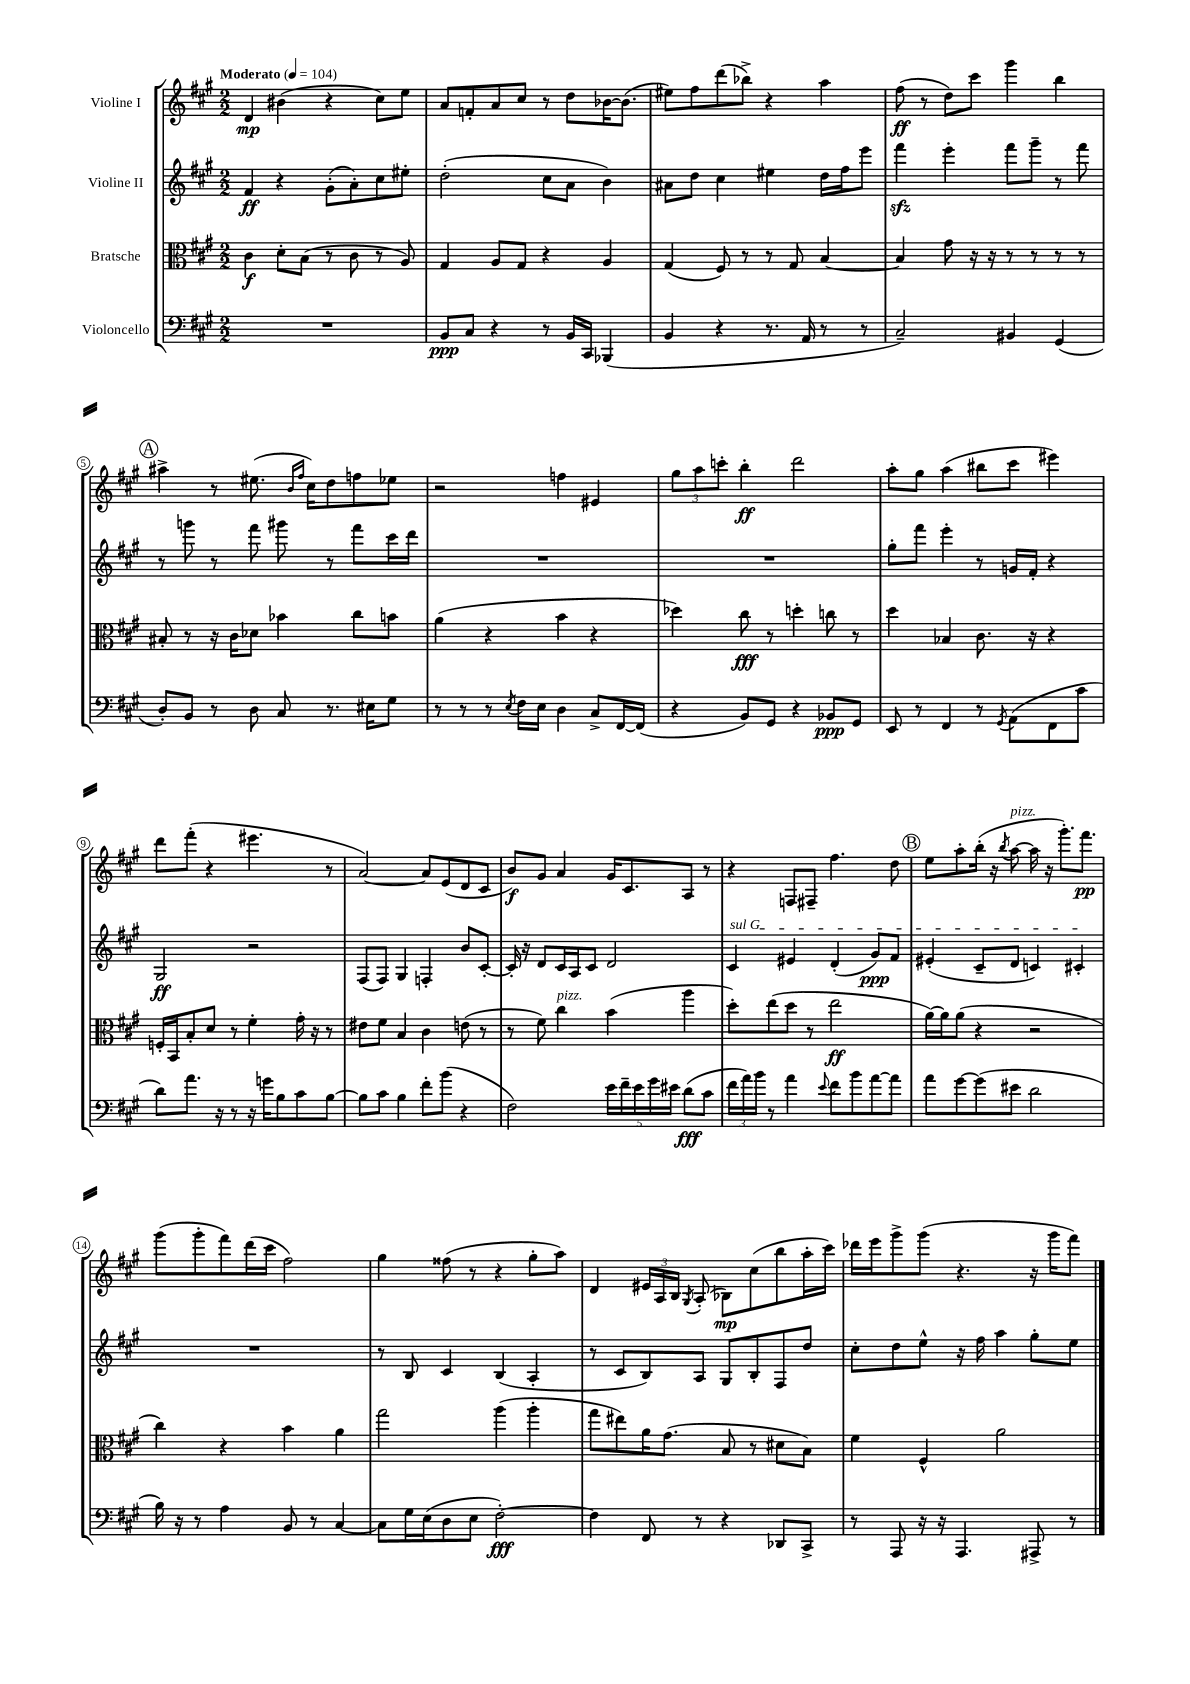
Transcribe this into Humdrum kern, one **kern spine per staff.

**kern	**dynam	**kern	**dynam	**kern	**dynam	**kern	**dynam
*part4	*part4	*part3	*part3	*part2	*part2	*part1	*part1
*staff4	*staff4	*staff3	*staff3	*staff2	*staff2	*staff1	*staff1
*I"Violoncello	*	*I"Bratsche	*	*I"Violine II	*	*I"Violine I	*
*clefF4	*	*clefC3	*	*clefG2	*	*clefG2	*
*k[f#c#g#]	*	*k[f#c#g#]	*	*k[f#c#g#]	*	*k[f#c#g#]	*
*M2/2	*	*M2/2	*	*M2/2	*	*M2/2	*
*MM104	*	*MM104	*	*MM104	*	*MM104	*
=1	=1	=1	=1	=1	=1	=1	=1
!	!	!	!	!	!	!LO:TX:a:B:t=Moderato	!
1r	.	4c#\	f	4f#/	ff	4d/	mp
.	.	8d'\L	.	4r	.	(4b#X\	.
.	.	(8B\J	.	.	.	.	.
.	.	8r	.	(8g#'\L	.	4r	.
.	.	8c#\	.	8a'\)	.	.	.
.	.	8r	.	8cc#\	.	8cc#\L)	.
.	.	8A/)	.	8ee#X'\J	.	8ee\J	.
=2	=2	=2	=2	=2	=2	=2	=2
8BB/L	ppp	4G#/	.	(2dd'\	.	8a/L	.
8C#/J	.	.	.	.	.	8fn'/	.
4r	.	8A/L	.	.	.	8a/	.
.	.	8G#/J	.	.	.	8cc#/J	.
8r	.	4r	.	8cc#\L	.	8r	.
16BB/LL	.	.	.	8a\J	.	8dd\L	.
16CC#/JJ	.	.	.	.	.	.	.
(4BBB-X/	.	4A/	.	4b\)	.	[16b-X\K	.
.	.	.	.	.	.	(8.b-\J]	.
=3	=3	=3	=3	=3	=3	=3	=3
4BB/	.	(4G#/	.	8a#X\L	.	8ee#X\L)	.
.	.	.	.	8dd\J	.	8ff#\	.
4r	.	8F#/)	.	4cc#\	.	(8ddd\	.
.	.	8r	.	.	.	8bb-X^\J)	.
8.r	.	8r	.	4ee#X\	.	4r	.
.	.	8G#/	.	.	.	.	.
16AA/	.	.	.	.	.	.	.
8r	.	[4B/	.	16dd\LL	.	4aa\	.
.	.	.	.	16ff#\J	.	.	.
8r	.	.	.	8eee\J	.	.	.
=4	=4	=4	=4	=4	=4	=4	=4
2C#~/)	.	4B/]	.	4fff#zz\	.	(8ff#\	ff
.	.	.	.	.	.	8r	.
.	.	8g#\	.	4eee'\	.	8dd\L)	.
.	.	16r	.	.	.	8ccc#\J	.
.	.	16r	.	.	.	.	.
4BB#X/	.	8r	.	8fff#\L	.	4ggg#\	.
.	.	8r	.	8ggg#~\J	.	.	.
(4GG#/	.	8r	.	8r	.	4bb\	.
.	.	8r	.	8fff#\	.	.	.
!!LO:LB:g=z
!!LO:REH:place=s1:t=A
=5	=5	=5	=5	=5	=5	=5	=5
8D'/L)	.	8B#X'/	.	8r	.	4aa#X^\	.
8BB/J	.	8r	.	8gggn\	.	.	.
8r	.	16r	.	8r	.	8r	.
.	.	16c#\KL	.	.	.	.	.
8D\	.	8d-X\J	.	8fff#\	.	(8.ee#X\	.
8C#/	.	4b-X\	.	8ggg#X\	.	.	.
.	.	.	.	.	.	16qqb/LL	.
.	.	.	.	.	.	16qqff#/JJ	.
.	.	.	.	.	.	16cc#\KL)	.
8.r	.	.	.	8r	.	8dd\	.
.	.	8cc#\L	.	8fff#\L	.	8ffn\	.
16E#X\KL	.	.	.	.	.	.	.
8G#\J	.	8bn\J	.	16ccc#\L	.	8ee-X\J	.
.	.	.	.	16ddd\JJ	.	.	.
=6	=6	=6	=6	=6	=6	=6	=6
8r	.	(4a\	.	1r	.	2r	.
8r	.	.	.	.	.	.	.
8r	.	4r	.	.	.	.	.
8qE/	.	.	.	.	.	.	.
16F#\LL	.	.	.	.	.	.	.
16E\JJ	.	.	.	.	.	.	.
4D\	.	4b\	.	.	.	4ffn\	.
8C#^/L	.	4r	.	.	.	4e#X/	.
[16FF#/L	.	.	.	.	.	.	.
(16FF#/JJ]	.	.	.	.	.	.	.
=7	=7	=7	=7	=7	=7	=7	=7
4r	.	4dd-X\)	.	1r	.	12gg#\L	.
.	.	.	.	.	.	12aa\	.
.	.	.	.	.	.	12cccn'\J	.
8BB/L)	.	8cc#\	fff	.	.	4bb'\	ff
8GG#/J	.	8r	.	.	.	.	.
4r	.	4ddn'\	.	.	.	2ddd\	.
8BB-X/L	ppp	8ccn\	.	.	.	.	.
8GG#/J	.	8r	.	.	.	.	.
=8	=8	=8	=8	=8	=8	=8	=8
8EE/	.	4dd\	.	8gg#'\L	.	8aa'\L	.
8r	.	.	.	8fff#\J	.	8gg#\J	.
4FF#/	.	4B-X/	.	4eee'\	.	(4aa\	.
8r	.	8.c#\	.	8r	.	8bb#X\L	.
8qGG#/	.	.	.	.	.	.	.
(8AA\L	.	.	.	16gn/LL	.	8ccc#\J	.
.	.	16r	.	16f#'/JJ	.	.	.
8FF#\	.	4r	.	4r	.	4eee#X\)	.
8c#\J	.	.	.	.	.	.	.
!!LO:LB:g=z
=9	=9	=9	=9	=9	=9	=9	=9
8d\L)	.	16Fn'/LL	.	2G#/	ff	8ddd\L	.
.	.	16BB/J	.	.	.	.	.
8.a\J	.	8B'/	.	.	.	(8fff#'\J	.
.	.	8d/J	.	.	.	4r	.
16r	.	.	.	.	.	.	.
8r	.	8r	.	.	.	.	.
16r	.	4f#'\	.	2r	.	4.eee#X\	.
16gn\KL	.	.	.	.	.	.	.
8B\	.	.	.	.	.	.	.
8c#\	.	16g#'\	.	.	.	.	.
.	.	16r	.	.	.	.	.
[8B\J	.	8r	.	.	.	8r	.
=10	=10	=10	=10	=10	=10	=10	=10
8B\L]	.	8e#X\L	.	(8F#/L	.	[2a/)	.
8c#\J	.	8f#\J	.	8F#/J)	.	.	.
4B\	.	4B/	.	4G#/	.	.	.
8f#'\L	.	4c#\	.	4Fn'/	.	8a/L]	.
(8b\J	.	.	.	.	.	(8e/	.
4r	.	(8en\	.	8b/L	.	8d/	.
.	.	8r	.	[8c#'/J	.	8c#/J	.
=11	=11	=11	=11	=11	=11	=11	=11
2F#\)	.	8r	.	16c#'/]	.	8b/L)	f
.	.	.	.	16r	.	.	.
.	.	8f#\)	.	8d/L	.	8g#/J	.
!	!	!LO:TX:a:i:t=pizz.	!	!	!	!	!
.	.	4cc#\	.	16c#/L	.	4a/	.
.	.	.	.	16A/J	.	.	.
.	.	.	.	8c#/J	.	.	.
20e\LL	.	(4b\	.	2d/	.	16g#/KL	.
20f#~\	.	.	.	.	.	.	.
.	.	.	.	.	.	8.c#/	.
20e\	.	.	.	.	.	.	.
20g#\	.	.	.	.	.	.	.
20e#X\JJ	.	.	.	.	.	.	.
(8d\L	fff	4aa\	.	.	.	8A/J	.
8c#\J	.	.	.	.	.	8r	.
=12	=12	=12	=12	=12	=12	=12	=12
!	!	!	!	!LO:TX:a:i:t=sul G	!	!	!
24f#\LL	.	8dd'\L)	.	4c#/	.	4r	.
24a\)	.	.	.	.	.	.	.
24b\JJ	.	.	.	.	.	.	.
8r	.	(8ee\	.	.	.	.	.
4a\	.	8dd\J	.	4e#X/	.	8Fn/L	.
.	.	8r	.	.	.	8F#X~/J	.
8qqe/	.	.	.	.	.	.	.
8f#\L	.	2ee\	ff	(4d'/	.	4.ff#\	.
8b\	.	.	.	.	.	.	.
[8a\	.	.	.	8g#/L)	ppp	.	.
8a\J]	.	.	.	8f#/J	.	8dd\	.
!!LO:REH:place=s1:t=B
=13	=13	=13	=13	=13	=13	=13	=13
8a\L	.	[16a\LL)	.	(4e#X'/	.	8ee\L	.
.	.	16a\J]	.	.	.	.	.
[8g#\	.	(8a\J	.	.	.	8aa'\	.
(8g#\]	.	4r	.	8c#~/L	.	(16bb'\Jk	.
.	.	.	.	.	.	16r	.
.	.	.	.	.	.	8qbb/	.
!	!	!	!	!	!	!LO:TX:a:i:t=pizz.	!
8e#X\J	.	.	.	8d/J	.	[8aa\	.
2d\	.	2r	.	4cn/)	.	16aa\]	.
.	.	.	.	.	.	16r	.
.	.	.	.	.	.	8.ggg#'\L)	.
.	.	.	.	4c#X'/	.	.	.
.	.	.	.	.	.	8.fff#\J	pp
!!LO:LB:g=z
=14	=14	=14	=14	=14	=14	=14	=14
16B\)	.	4cc#\)	.	1r	.	(8ggg#\L	.
16r	.	.	.	.	.	.	.
8r	.	.	.	.	.	8ggg#'\	.
4A\	.	4r	.	.	.	8fff#\)	.
.	.	.	.	.	.	(16ddd\L	.
.	.	.	.	.	.	16ccc#\JJ	.
8BB/	.	4b\	.	.	.	2ff#\)	.
8r	.	.	.	.	.	.	.
[4C#/	.	4a\	.	.	.	.	.
=15	=15	=15	=15	=15	=15	=15	=15
8C#\L]	.	2gg#\	.	8r	.	4gg#\	.
16G#\L	.	.	.	8B/	.	.	.
(16E\J	.	.	.	.	.	.	.
8D\	.	.	.	4c#/	.	(8ff##X\	.
8E\J	.	.	.	.	.	8r	.
[2F#'\)	fff	(4aa\	.	(4B/	.	4r	.
.	.	4aa'\	.	4A'/	.	8gg#'\L	.
.	.	.	.	.	.	8aa\J)	.
=16	=16	=16	=16	=16	=16	=16	=16
4F#\]	.	8gg#\L	.	8r	.	4d/	.
.	.	8ee#X\)	.	8c#/L	.	.	.
8FF#/	.	16a\K	.	8B/)	.	24e#X/LL	.
.	.	.	.	.	.	24A/	.
.	.	(8.g#\J	.	.	.	.	.
.	.	.	.	.	.	24B/JJ	.
.	.	.	.	.	.	8qG#/	.
8r	.	.	.	8A/J	.	(8A'/	.
4r	.	8B/	.	8G#/L	.	8B-X\L)	mp
.	.	8r	.	8B'/	.	(8cc#\	.
8DD-X/L	.	8d#X\L	.	8F#/	.	8bb\	.
8CC#^/J	.	8B\J)	.	8dd/J	.	16aa'\L	.
.	.	.	.	.	.	16ccc#\JJ)	.
=17	=17	=17	=17	=17	=17	=17	=17
8r	.	4f#\	.	8cc#'\L	.	16ddd-X\LL	.
.	.	.	.	.	.	16eee\J	.
8AAA/	.	.	.	8dd\	.	8ggg#^\	.
16r	.	4F#^^/	.	8ee^^\J	.	(8ggg#\J	.
16r	.	.	.	.	.	.	.
4.AAA/	.	.	.	16r	.	4.r	.
.	.	.	.	16ff#\	.	.	.
.	.	2a\	.	4aa\	.	.	.
8AAA#X^/	.	.	.	8gg#'\L	.	16r	.
.	.	.	.	.	.	16ggg#\KL	.
8r	.	.	.	8ee\J	.	8fff#\J)	.
==	==	==	==	==	==	==	==
*-	*-	*-	*-	*-	*-	*-	*-
